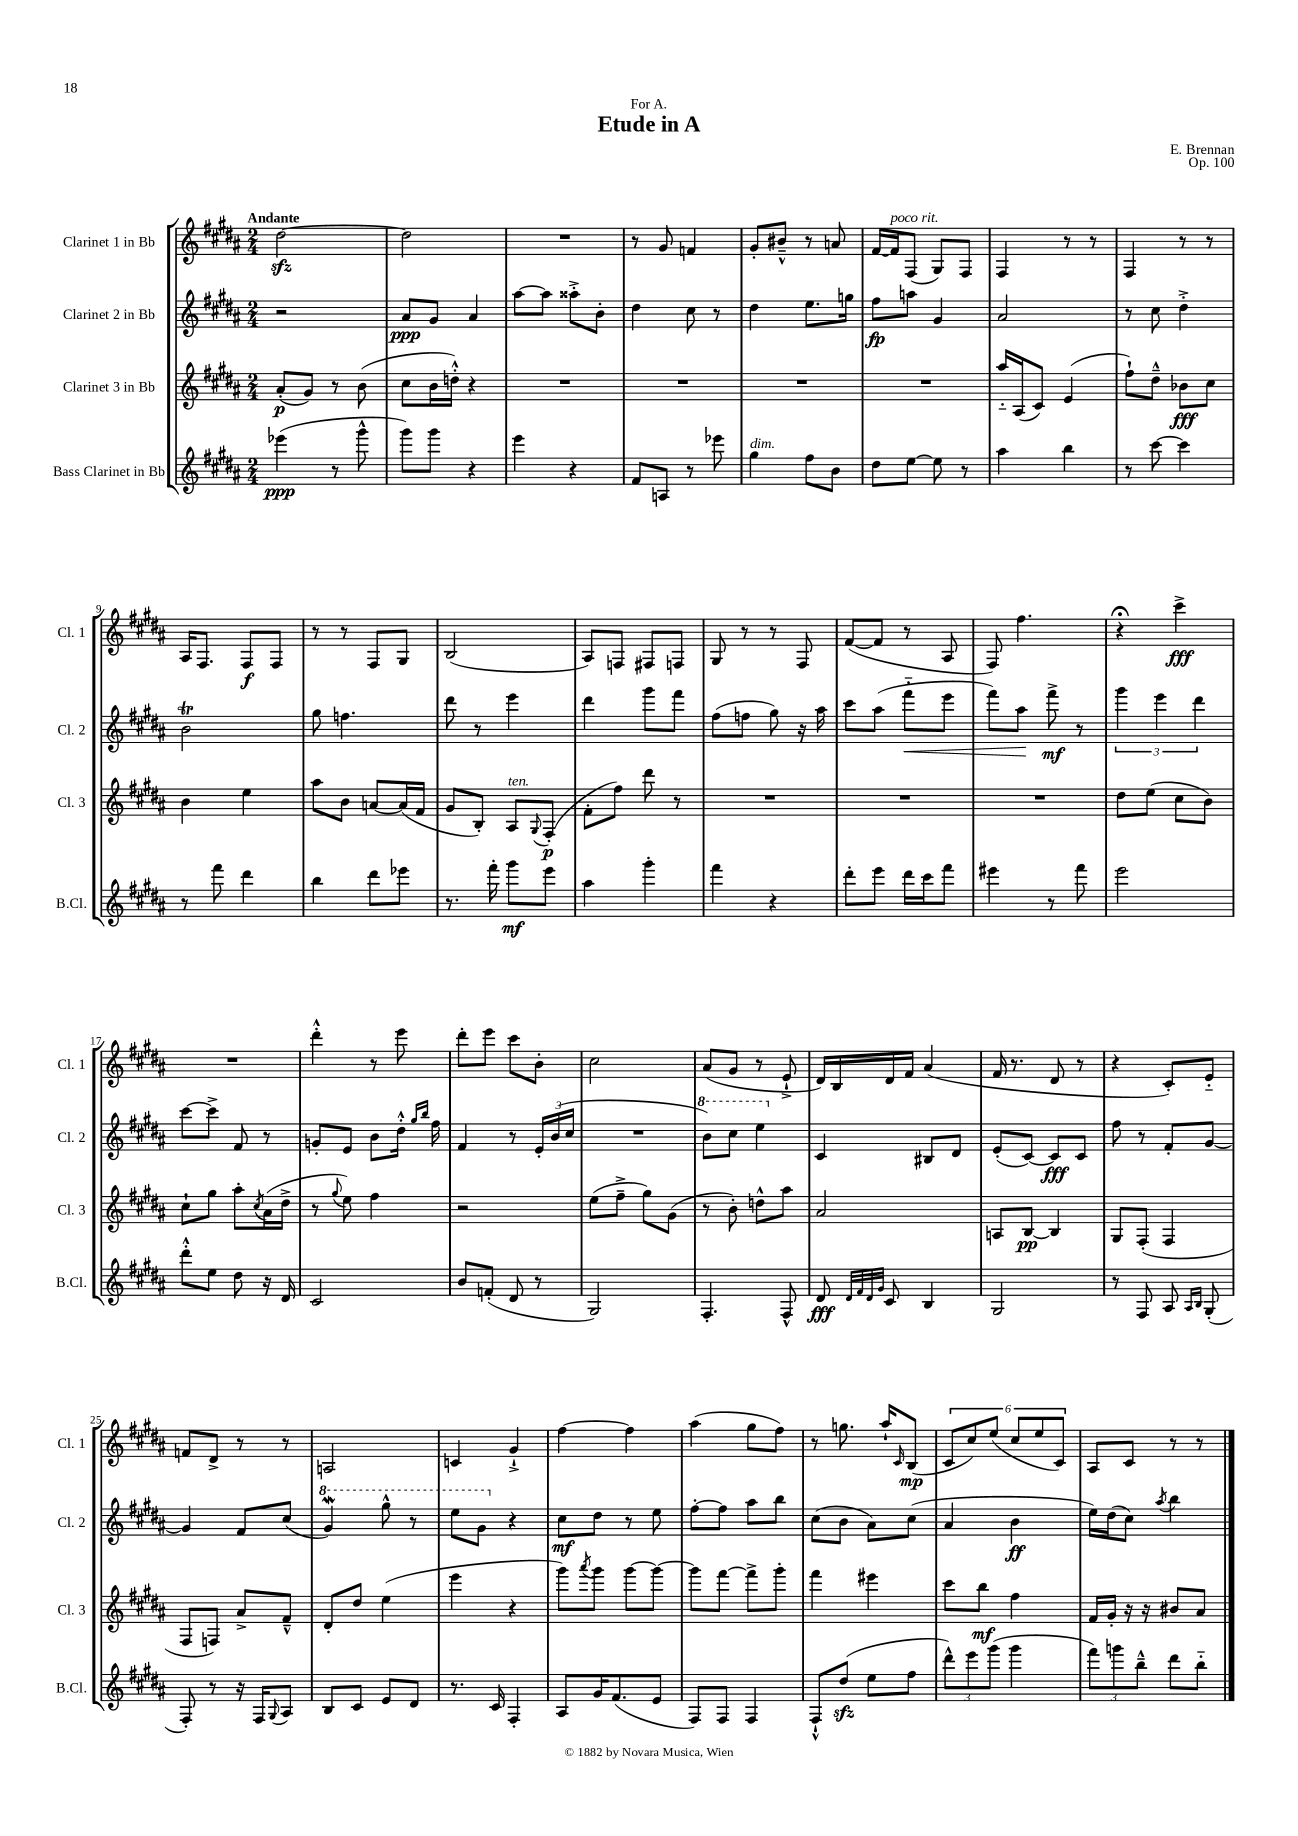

**kern	**kern	**kern	**kern
*staff4	*staff3	*staff2	*staff1
*clefG2	*clefG2	*clefG2	*clefG2
*k[f#c#g#d#a#]	*k[f#c#g#d#a#]	*k[f#c#g#d#a#]	*k[f#c#g#d#a#]
*M2/4	*M2/4	*M2/4	*M2/4
(4eee-\	(8a#'/L	2r	[2dd#\
.	8g#/J)	.	.
8r	8r	.	.
8ggg#^^\	(8b\	.	.
=	=	=	=
8ggg#\L)	8cc#\L	8a#/L	2dd#\]
8ggg#\J	16b\L	8g#/J	.
.	16dd'^^\JJ)	.	.
4r	4r	4a#/	.
=	=	=	=
4eee\	2r	[8aa#\L	2r
.	.	8aa#\]J	.
4r	.	8aa##'^\L	.
.	.	8b'\J	.
=	=	=	=
8f#/L	2r	4dd#\	8r
8A/J	.	.	8g#/
8r	.	8cc#\	4f/
8eee-\	.	8r	.
=	=	=	=
4gg#\	2r	4dd#\	8g#'/L
.	.	.	8b#~^^/J
8ff#\L	.	8.ee\L	8r
8b\J	.	.	8a/
.	.	16gg\Jk	.
=	=	=	=
8dd#\L	2r	8ff#\L	[16f#/LL
.	.	.	16f#/]J
[8ee\J	.	8aa\J	(8F#/J
8ee\]	.	4g#/	8G#/L)
8r	.	.	8F#/J
=	=	=	=
4aa#\	16aa#'~/LL	2a#/	4F#/
.	(16A#/J	.	.
.	8c#/J)	.	.
4bb\	(4e/	.	8r
.	.	.	8r
=	=	=	=
8r	8ff#`\L)	8r	4F#/
[8ccc#\	8dd#~^^\J	8cc#\	.
4ccc#\]	8b-\L	4dd#'^\	8r
.	8cc#\J	.	8r
=	=	=	=
8r	4b\	2b\	16A#/LK
.	.	.	8.F#/J
8fff#\	.	.	.
4ddd#\	4ee\	.	8F#/L
.	.	.	8F#/J
=	=	=	=
4bb\	8aa#\L	8gg#\	8r
.	8b\J	4.ff\	8r
8ddd#\L	[8a/L	.	8F#/L
8eee-\J	(16a/]L	.	8G#/J
.	16f#/JJ	.	.
=	=	=	=
8.r	8g#/L	8ddd#\	(2B/
.	8B'/J)	8r	.
16fff#'\	.	.	.
8ggg#\L	8A#/L	4eee\	.
.	8qqG#/	.	.
8eee\J	(8F#'/J	.	.
=	=	=	=
4aa#\	8f#'\L	4ddd#\	8A#/L)
.	8ff#\J)	.	8F/J
4ggg#'\	8ddd#\	8ggg#\L	8F#/L
.	8r	8fff#\J	8F/J
=	=	=	=
4fff#\	2r	(8ff#\L	8G#/
.	.	8ff\J	8r
4r	.	8gg#\)	8r
.	.	16r	8F#/
.	.	16aa#\	.
=	=	=	=
8ddd#'\L	2r	8ccc#\L	([8f#/L
8eee\J	.	(8aa#\J	8f#/]J
16ddd#\LL	.	8fff#'~\L	8r
16ccc#\J	.	.	.
8fff#\J	.	8eee\J	8A#/
=	=	=	=
4eee#\	2r	8fff#\L)	8F#/)
.	.	8aa#\J	4.ff#\
8r	.	8fff#^\	.
8fff#\	.	8r	.
=	=	=	=
2eee\	8dd#\L	6ggg#\	4r;
.	(8ee\J	.	.
.	.	6eee\	.
.	8cc#\L	.	4ccc#^\
.	.	6ddd#\	.
.	8b\J)	.	.
=	=	=	=
8ddd#'^^\L	8cc#`\L	[8ccc#\L	2r
8ee\J	8gg#\J	8ccc#^\]J	.
8dd#\	8aa#'\L	8f#/	.
.	8qcc#/	.	.
16r	(16a#\L	8r	.
16d#/	16dd#^\JJ	.	.
=	=	=	=
2c#/	8r	8g'/L	4ddd#'^^\
.	8qqgg#/	.	.
.	8ee\)	8e/J	.
.	4ff#\	8b\L	8r
.	.	16dd#'^^\Jk	8eee\
.	.	16qqgg#/LL	.
.	.	16qqbb/JJ	.
.	.	16ff#\	.
=	=	=	=
8b/L	2r	4f#/	8ddd#'\L
(8f'/J	.	.	8eee\J
8d#/	.	8r	8ccc#\L
8r	.	24e'/LL	8b'\J
.	.	(24b/	.
.	.	24cc#/JJ	.
=	=	=	=
2G#/)	(8ee\L	2r	2cc#\
.	8ff#~^\J	.	.
.	8gg#\L)	.	.
.	(8g#\J	.	.
=	=	=	=
4.F#'/	8r	8bb\L)	(8a#/L
.	8b'\)	8ccc#\J	8g#/J
.	8dd^^\L	4eee\	8r
8F#^^/	8aa#\J	.	8e`^/
=	=	=	=
8d#/	2a#/	4c#/	16d#/LL)
.	.	.	16B/
32qqd#/LLL	.	.	.
32qqf#/	.	.	.
32qqd#/	.	.	.
32qqg#/JJJ	.	.	.
8c#/	.	.	16d#/
.	.	.	16f#/JJ
4B/	.	8B#/L	(4a#/
.	.	8d#/J	.
=	=	=	=
2G#/	8A/L	(8e'/L	16f#/
.	.	.	8.r
.	[8B/J	[8c#/J)	.
.	4B/]	8c#/]L	8d#/
.	.	8c#/J	8r
=	=	=	=
8r	8G#/L	8ff#\	4r
8F#/	(8F#'/J	8r	.
8A#/	4F#/	8f#'/L	8c#'/L)
16qqA#/LL	.	.	.
16qqB/JJ	.	.	.
(8G#'/	.	[8g#/J	8e'~/J
=	=	=	=
8F#'/)	8F#/L	4g#/]	8f/L
8r	8F/J)	.	8d#^/J
16r	8a#^/L	8f#/L	8r
16F#/LK	.	.	.
8qqG#/	.	.	.
8A#/J	8f#~^^/J	(8cc#/J	8r
=	=	=	=
8B/L	8d#'/L	4gg#/)	2A/
8c#/J	8dd#/J	.	.
8e/L	(4ee\	8ggg#^^\	.
8d#/J	.	8r	.
=	=	=	=
8.r	4eee\	8eee\L	4c/
.	.	8gg#\J	.
16c#/	.	.	.
4F#'/	4r	4r	4g#`^/
=	=	=	=
8A#/L	8ggg#\L)	8cc#\L	[4ff#\
.	8qaaa#/	.	.
16g#/K	8ggg#\J	8dd#\J	.
(8.f#/	.	.	.
.	[8ggg#\L	8r	4ff#\]
8e/J	8ggg#\_J	8ee\	.
=	=	=	=
8F#/L)	8ggg#\]L	[8ff#'\L	(4aa#\
8F#/J	[8fff#\J	8ff#\]J	.
4F#/	8fff#^\]L	8aa#\L	8gg#\L
.	8ggg#'\J	8bb\J	8ff#\J)
=	=	=	=
8F#`^^/L	4fff#\	(8cc#\L	8r
(8dd#/J	.	8b\J	8.gg\
8ee\L	4eee#\	8a#\L)	.
.	.	.	16aa#`/LK
.	.	.	16qqc#/
8ff#\J	.	(8cc#\J	(8B/J
=	=	=	=
12ddd#^^\L)	8ccc#\L	4a#/	12c#/L
12eee\	.	.	12cc#/)
.	8bb\J	.	.
(12ggg#\J	.	.	(12ee/J
4ggg#\	4ff#\	4b\	12cc#/L
.	.	.	12ee/
.	.	.	12c#/J)
=	=	=	=
12fff#\L)	16f#/LL	16ee\LL)	8A#/L
.	16g#'/JJ	(16dd#\J	.
12ggg\	.	.	.
.	16r	8cc#\J)	8c#/J
12bb~^^\J	.	.	.
.	16r	.	.
.	.	8qaa#/	.
8ddd#\L	8b#/L	4bb\	8r
8bb'~\J	8a#/J	.	8r
==	==	==	==
*-	*-	*-	*-
